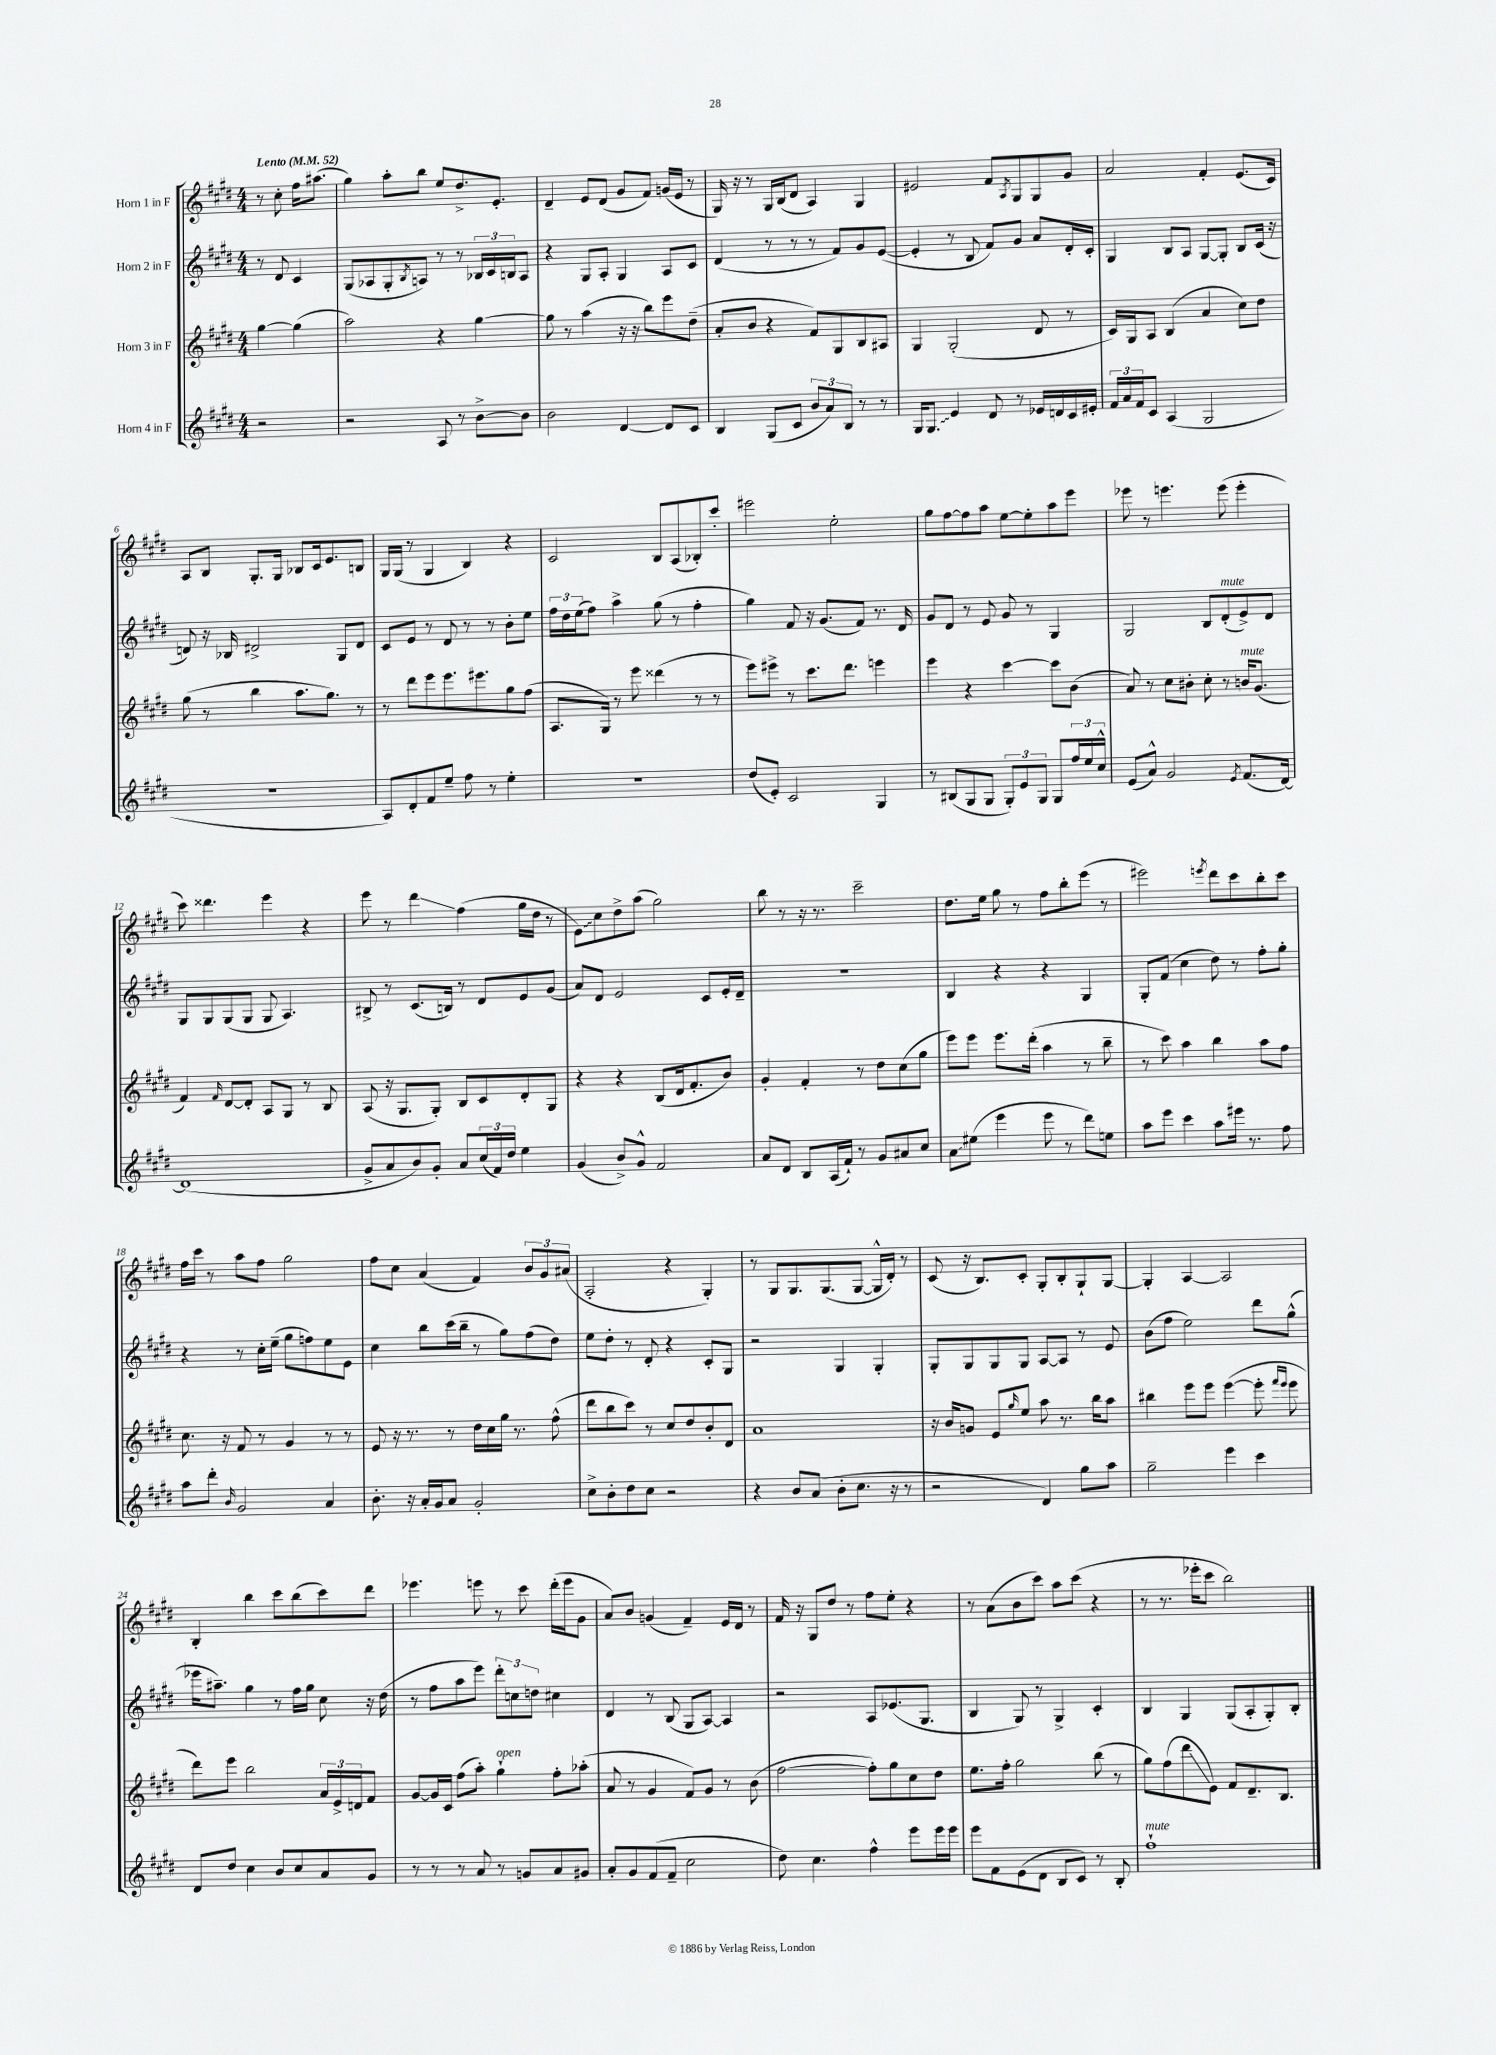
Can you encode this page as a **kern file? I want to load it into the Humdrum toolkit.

**kern	**kern	**kern	**kern
*staff4	*staff3	*staff2	*staff1
*clefG2	*clefG2	*clefG2	*clefG2
*k[f#c#g#d#]	*k[f#c#g#d#]	*k[f#c#g#d#]	*k[f#c#g#d#]
*M4/4	*M4/4	*M4/4	*M4/4
*MM52	*MM52	*MM52	*MM52
2r	[4gg#\	8r	8r
.	.	8d#/	8cc#'\
.	(4gg#\]	4c#/	16ff#\LK
.	.	.	(8.aa#\J
=	=	=	=
2r	2aa\)	(8G#/L	4gg#\)
.	.	8A-/	.
.	.	8G#'/	8aa'\L
.	.	8qB/	.
.	.	8A/J)	8bb\J
8A/	4r	8r	8ee/L
8r	.	8r	8.dd#^/
[8b^\L	[4gg#\	24B-/LL	.
.	.	24c#/	.
.	.	.	8.e'/J
.	.	24B/J	.
8b\]J	.	8A/J	.
=	=	=	=
2b\	8gg#\]	4r	4d#~/
.	8r	.	.
.	(4aa\	8G#/L	8e/L
.	.	8A'/J	(8d#/J
[4d#/	16r	4G#/	8g#/L
.	16r	.	.
.	8bb\L)	.	8f#/J)
8d#/]L	8eee\	8A/L	(16g/LL
.	.	.	16e/JJ
8c#/J	(8dd#~\J	8c#/J	8r
=	=	=	=
4B/	8a'/L	(4d#/	16G#/)
.	.	.	16r
.	8b/J	.	8r
(8G#/L	4r	8r	16G#/LL
.	.	.	(16B/J
8c#/J	.	8r	8d#/J
12b/L	8f#/L)	8r	4A/)
12a/)	.	.	.
.	8G#/	8f#/L)	.
12B/J	.	.	.
8r	8B/	8g#/	4G#/
8r	8A#/J	([8e/J	.
=	=	=	=
16G#/LK	4G#/	4e'/]	2e#/
8.G#/J	.	.	.
4e/	(2G#'/	8r	.
.	.	8B/	.
8d#/	.	8f#/L)	8f#/L
.	.	.	8qA/
8r	.	8g#/J	8G#/
16e-/LL	8d#/	8a/L	8G#/
16d/	.	.	.
16c#/	8r	16d#'/L	8g#/J
16e#'/JJ	.	16c#'/JJ	.
=	=	=	=
24f#/LL	16c#/LL)	4G#/	2a/
24a/	.	.	.
.	16G#/J	.	.
24f#/J	.	.	.
8c#/J	8A/J	.	.
(4A/	(4B/	8B/L	.
.	.	8A/J	.
2G#/	4a/	[8G#/L	4f#'/
.	.	8G#'/]J	.
.	8cc#\L)	8B/L	(8.e/L
.	8dd#\J	(16c#/Jk	.
.	.	16r	16c#/Jk)
=	=	=	=
1r	(8gg#\	8d/)	8A/L
.	8r	16r	8B/J
.	.	16B-/	.
.	4bb\	2d#^/	8.G#'/L
.	.	.	16G#/Jk
.	8.aa\L	.	8B-/L
.	.	.	16c#/k
.	8.gg#\J)	.	8.e/
.	.	8G#/L	.
.	8r	8d#/J	8B/J
=	=	=	=
8A/L)	8r	8c#/L	16G#/LL
.	.	.	(16G#/JJ
8d#'/	8ddd#\L	8e/J	8r
8f#/	8eee\	8r	4G#/
8ee~/J	8.eee\	8d#/	.
8ff#\	.	8r	4B/)
.	8.eee#\	.	.
8r	.	8r	.
4ee'\	8gg#\	8b'\L	4r
.	(8ff#\J	8ee\J	.
=	=	=	=
1r	8.A/L	24ff#\LL	2c#/
.	.	24dd#\	.
.	.	(24ee\J	.
.	.	8ff#\J)	.
.	16G#/Jk)	.	.
.	8r	4aa^\	.
.	8eee\	.	.
.	(4ddd##\	(8gg#\	8B/L
.	.	8r	(8A/
.	8r	4ff#'\	8B-'/)
.	8r	.	8ccc#'/J
=	=	=	=
(8dd#/L	8eee\L)	4gg#\)	2eee#\
8e'/J)	8eee#^\J	.	.
2c#/	8r	8f#/	.
.	8.ccc#\L	16r	.
.	.	(8.g#/L	.
.	.	.	2ee'\
.	8.ddd#\J	.	.
.	.	8f#/J)	.
4G#/	4eee\	8.r	.
.	.	16d#/	.
=	=	=	=
8r	4eee\	8g#/L	8gg#\L
(8B#/L	.	8d#/J	[8ff#\
8G#/	4r	8r	8ff#\]
8G#/J	.	8e/	8aa\J
12G#'/L)	[4ccc#\	8g#/	[8ee\L
12e/	.	.	.
.	.	8r	8ee'\]
12G#/J	.	.	.
8G#/L	8ccc#\]L	4G#/	8aa\
24ff#/L	(8b\J	.	8eee\J
24ee/	.	.	.
24cc#^^/JJ	.	.	.
=	=	=	=
(8e/L	8a/)	2G#/	8eee-\
8a^^/J)	8r	.	8r
2g#/	8cc#\L	.	4.eee\
.	8b#'\J	.	.
.	8cc#'\	8B/L	.
.	8r	(8d#'/	(8eee\
8qe/	.	.	.
(8.f#/L	16b/LK	8e^/)	4eee'\
.	(8.g#/J	.	.
.	.	8d#/J	.
[16d#/Jk)	.	.	.
=	=	=	=
(1d#]	4f#/)	8G#/L	8ccc#\)
.	.	8G#/	4.ddd##\
.	16qqf#/	.	.
.	[8d#/L	(8G#/	.
.	8d#'/]J	8G#/J	.
.	8A/L	8G#/	4eee\
.	8G#/J	4.A/)	.
.	8r	.	4r
.	8B/	.	.
=	=	=	=
8g#^/L	(8A/	8B#^/	8eee\
8a/	16r	8r	8r
.	8.G#/L	.	.
8b/)	.	(8.c#/L	4ddd#\
8g#'/J	8G#'/J)	.	.
.	.	16B/Jk)	.
8a/L	8B/L	8r	(4ff#\
(24cc#/L	8c#/	8d#/L	.
24f#/)	.	.	.
24dd#/JJ	.	.	.
4ee\	8d#'/	8e/	16gg#\LL
.	.	.	16dd#\JJ
.	8G#/J	(8g#/J	8r
=	=	=	=
(4g#/	4r	8a/L)	8e\L)
.	.	8d#/J	8cc#\
8b^/L)	4r	2e/	8dd#^\
8g#^^/J	.	.	(8aa\J
2f#/	(8B/L	.	2gg#\)
.	16d#/k	.	.
.	8.f#'/	.	.
.	.	8c#/L	.
.	8b/J)	16e'/L	.
.	.	16d#~/JJ	.
=	=	=	=
8a/L	4g#'/	1r	8bb\
8d#/J	.	.	8r
8B/L	4f#'/	.	16r
.	.	.	8.r
(16A/L	.	.	.
16f#`/JJ)	.	.	.
8r	8r	.	2ccc#~\
8g#/L	8dd#\L	.	.
8a#/	(8cc#\	.	.
8cc#/J	8gg#\J	.	.
=	=	=	=
8a\L	8eee\L)	4B/	8.dd#\L
(8ee#\J	8eee\J	.	.
.	.	.	16ee\Jk
4eee\	8.eee\L	4r	8gg#\
.	.	.	8r
.	(16ddd#'\Jk	.	.
8eee\	4aa\	4r	8ff#\L
8r	.	.	8bb'\
8ddd#\L)	8r	4G#/	(8eee\J
8ee\J	8bb~\	.	8r
=	=	=	=
8aa\L	8r	8G#'/L	2eee#\)
8eee\J	8ccc#\)	(8f#/J	.
4ccc#\	4aa\	4cc#\	.
.	.	.	8qeee/
8aa\L	4bb\	8dd#\)	8ddd#\L
16eee#\Jk	.	8r	8ccc#\
8.r	.	.	.
.	8aa\L	8ff#'\L	8bb'\
8ff#\	8ff#\J	8gg#'\J	8ccc#\J
=	=	=	=
8aa\L	8.cc#\	4r	16ff#\LL
.	.	.	16ccc#\JJ
8ddd#'\J	.	.	8r
.	16r	.	.
16qqb/	.	.	.
2g#/	8f#/	8r	8aa\L
.	8r	16cc#'\LL	8ff#\J
.	.	(16ee~\JJ	.
.	4g#/	8gg#\L	2gg#\
.	.	8ff\)	.
4a/	8r	8ee\	.
.	8r	8e\J	.
=	=	=	=
8.b'\	8e/	4cc#\	8ff#\L
.	16r	.	8cc#\J
16r	8.r	.	.
16a'/LL	.	8bb\L	(4a/
16g#/J	.	.	.
8a/J	8r	(16ccc#\L	.
.	.	16bb~\JJ	.
2g#'/	16dd#\LL	8r	4f#/)
.	16cc#\	.	.
.	16gg#\JJ	8gg#\L)	.
.	8.r	.	.
.	.	(8ff#\	12b/L
.	.	.	12g#/
.	(8ff#^^\	8dd#\J)	.
.	.	.	(12a#/J
=	=	=	=
8cc#^\L	8ddd#\L	8ee\L	2A'/
8b'\	8bb\	8dd#'\J	.
8dd#\	8ccc#\J)	8r	.
8cc#\J	8r	8d#'/	.
2r	8cc#/L	4r	4r
.	8dd#/	.	.
.	8b'/	8c#'/L	4G#'/)
.	8d#/J	8G#/J	.
=	=	=	=
4r	1a	2r	8r
.	.	.	8G#/L
8b/L	.	.	8.G#/
(8a/J	.	.	.
.	.	.	(8.G#/
8b'\L	.	4G#/	.
8.cc#\J	.	.	[8G#/J
.	.	4G#'/	16G#^^/]LL
16r	.	.	16d#'/JJ)
8r	.	.	8r
=	=	=	=
2r	16r	8G#'/L	(8c#/
.	16b/LK	.	.
.	8g/J	8G#/	16r
.	.	.	8.B/L)
.	8e/L	8G#/	.
.	16qqgg#/	.	.
.	8ee/J	8G#/J	8c#'/J
4d#/)	8aa\	[8A/L	8G#'/L
.	8.r	8A/]J	8B'/
8gg#\L	.	8r	8G#`/
.	16bb\LK	.	.
8aa\J	8aa\J	8e/	[8G#/J
=	=	=	=
2gg#~\	4bb#\	(8b\L	4G#'/]
.	.	8ff#\J	.
.	8eee\L	2ee\)	[4A/
.	8eee\J	.	.
4eee\	([4eee\	.	2A/]
4ccc#\	8eee'\]	8ddd#\L	.
.	16qqfff#/LL	.	.
.	16qqeee/JJ	.	.
.	8eee\	(8gg#^^\J	.
=	=	=	=
8d#/L	8ddd#\L)	16eee-\LK	4B'/
.	.	8.aa#~\J)	.
8dd#/J	8eee\J	.	.
4cc#\	2bb\	4gg#\	4bb\
8b/L	.	8r	8ccc#\L
8cc#/	.	16ff#\LL	(8bb\
.	.	16gg#\JJ	.
8a/	24a/LL	8cc#\	8ccc#\)
.	24e^/	.	.
.	24d/J	.	.
8g#/J	8f#/J	16r	8ddd#\J
.	.	(16dd#\	.
=	=	=	=
8r	[8g#/L	8r	4.eee-\
8r	16g#/]L	8ff#\L	.
.	16c#/JJ	.	.
8r	(8ff#\L	8aa\	.
8a/	8aa'\J)	8eee\J)	8eee\
8r	4gg#`\	12ddd#'\L	8r
.	.	12cc\	.
8g/L	.	.	8ccc#\
.	.	12dd\J	.
8a/	8ff#'\L	4cc#\	(16ddd#'\LL
.	.	.	16eee\J
8g#/J	(8aa-'\J	.	8g#\J
=	=	=	=
8a'/L	8a/	4d#/	8a/L)
8g#/	8r	.	8b/J
(8f#/	4g#/	8r	(4g/
8f#~/J	.	(8B/	.
2cc#\	8f#/L)	8G#/L	4f#~/)
.	8g#/J	[8A/J)	.
.	8r	4A/]	16e/LL
.	.	.	16d#/JJ
.	(8b\	.	8r
=	=	=	=
8dd#\)	[2ff#\	2r	16f#/
.	.	.	16r
4.cc#\	.	.	8G#/L
.	.	.	8dd#/J
.	.	.	8r
4ff#^^\	8ff#'\]L)	8A/L	8ff#\L
.	8gg#\	(8.e-/	8ee'\J
8eee\L	8cc#\	.	4r
.	.	8.G#/J	.
16eee\L	8dd#\J	.	.
16eee\JJ	.	.	.
=	=	=	=
8eee\L	8.ee\L	4B/	8r
8f#\	.	.	(8a\L
.	16ff#'\Jk	.	.
(8e\	2gg#\	8G#/)	8b\
8d#\J	.	8r	8ccc#\J)
8B/L	.	4G#^/	8aa\L
8c#/J)	.	.	(8ccc#\J
8r	(8bb\	4c#'/	4r
8B'/	8r	.	.
=	=	=	=
1ff#`	8gg#\L)	4B/	8r
.	(8ff#\	.	8.r
.	8ddd#\	4G#/	.
.	.	.	16eee-'\LK
.	8e\J)	.	8ccc#\J
.	8f#/L	(8G#/L	2bb\)
.	8.d#~/	8A'/	.
.	.	8G#'/)	.
.	8.B/J	.	.
.	.	8B'/J	.
==	==	==	==
*-	*-	*-	*-
